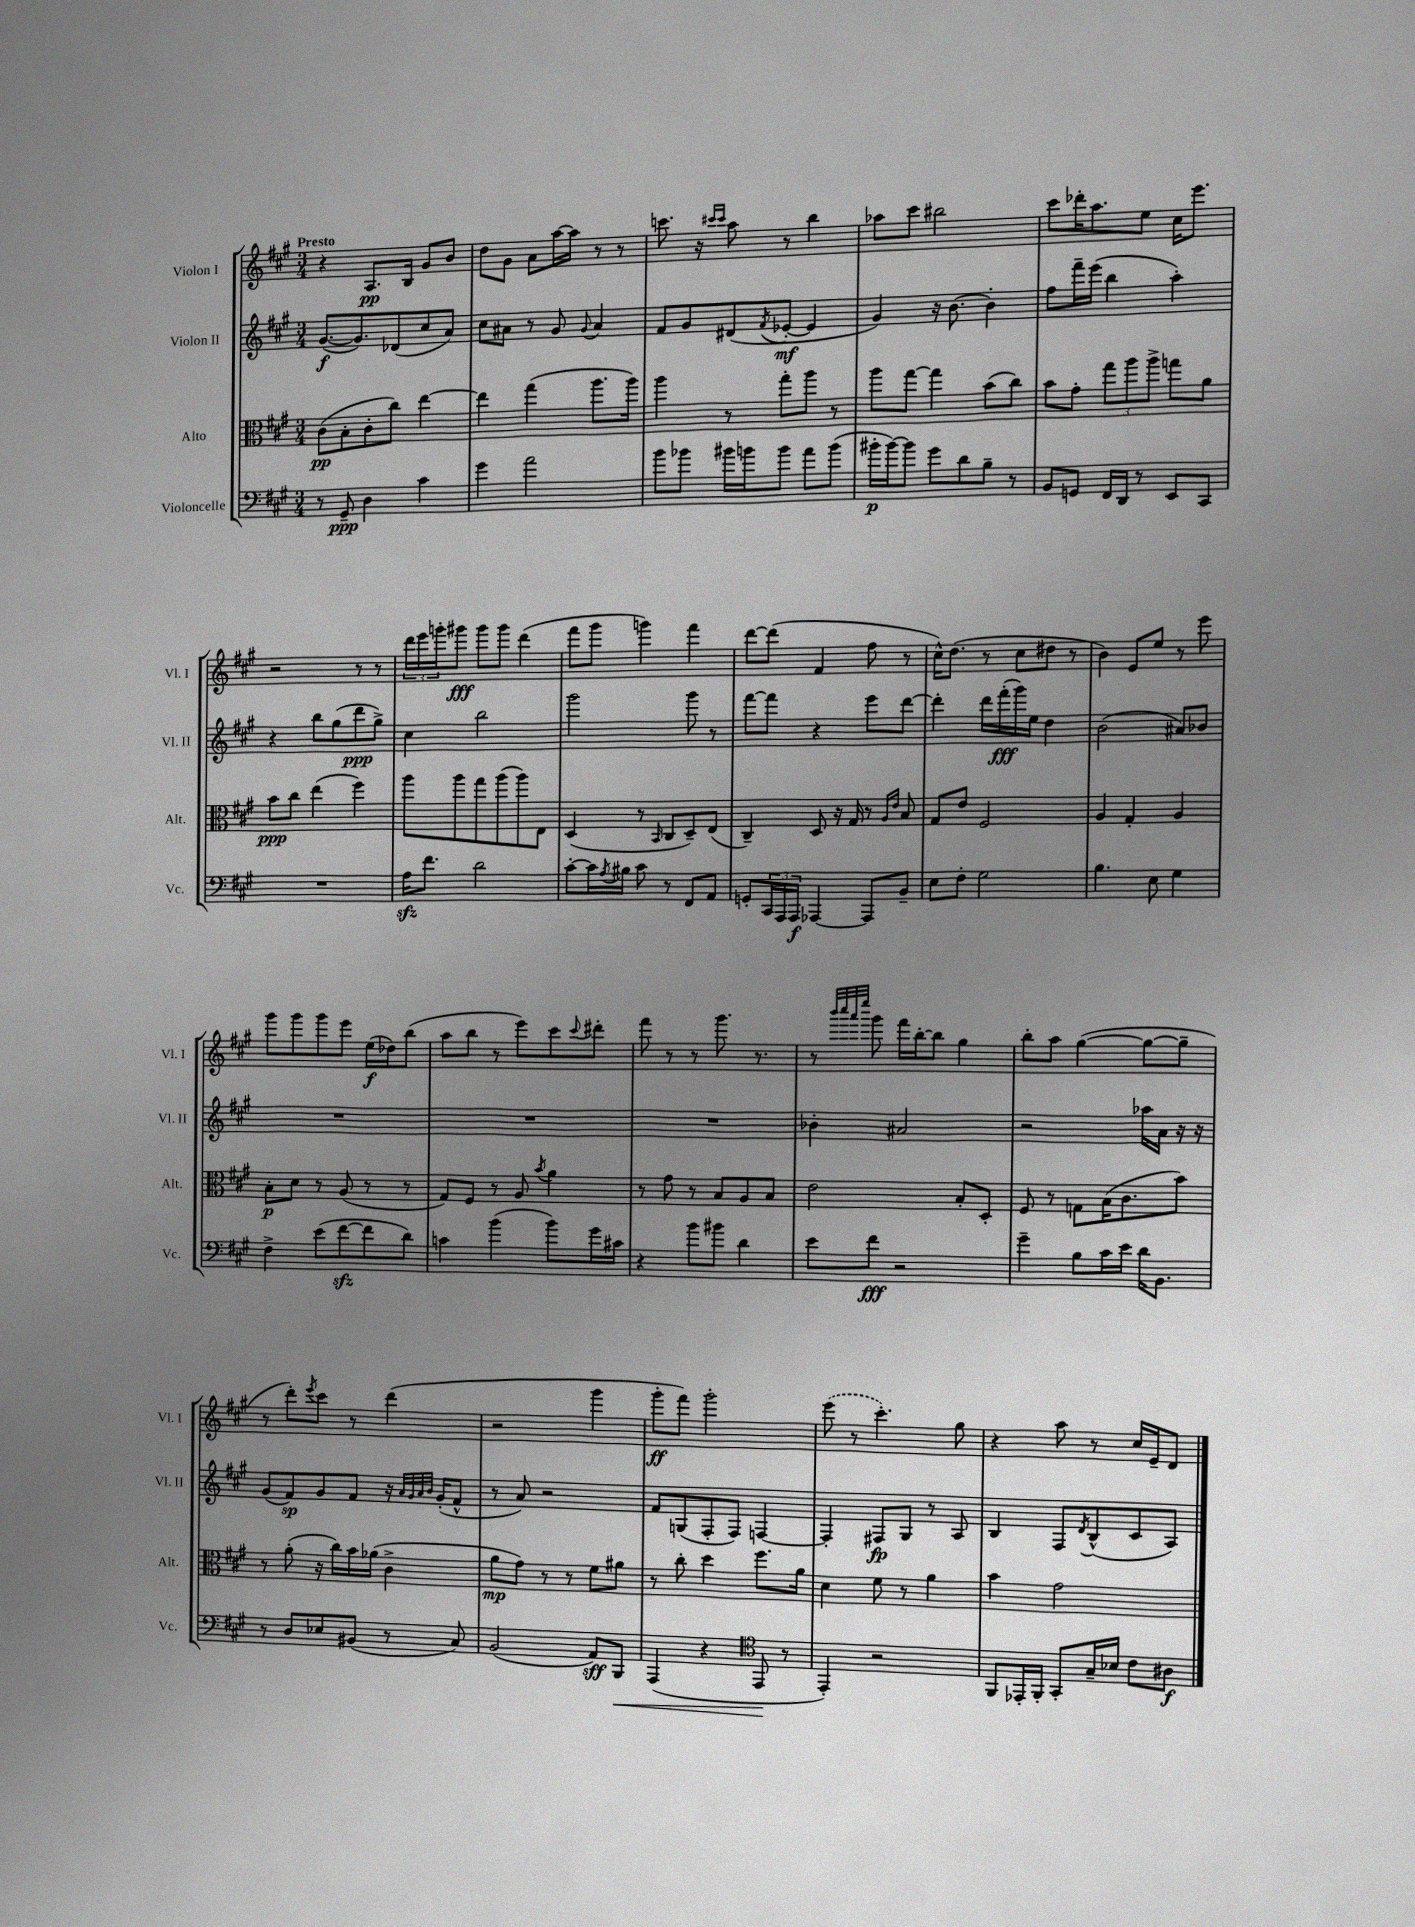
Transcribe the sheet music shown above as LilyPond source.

<<
\new StaffGroup <<
\new Staff = "s0" \with { instrumentName = "Violon I" shortInstrumentName = "Vl. I" } {
    \clef treble \key a \major \numericTimeSignature \time 3/4 \tempo "Presto"
    r4 a8.\pp b16 gis'8 b'8 |
    d''8 gis'8 a'8 a''16~ a''16 r8 r8 |
    c'''8. r16 \grace { cis'''16 cis'''16 } a''8 r8 b''4 |
    aes''8 cis'''8 bis''2 |
    cis'''8 des'''16-. a''8. e''8 cis''16 e'''8. |
    r2 r8 r8 |
    \tuplet 3/2 { d'''16 e'''16 g'''16-. } gis'''8\fff gis'''8 gis'''8 d'''4( |
    fis'''8 gis'''8 g'''4) fis'''4 |
    d'''8~ d'''8( fis'4 fis''8 r8 |
    cis''16-^) d''8.( r8 cis''8 dis''8 r8 |
    b'4) e'8 e''8 r8 e'''8 |
    gis'''8 gis'''8 gis'''8 e'''8 e''16\f( des''16) b''8( |
    a''8 b''8 r8 e'''8) cis'''8 \appoggiatura { cis'''8 } dis'''8-. |
    fis'''8 r8 r8 gis'''8. r8. |
    r8 \grace { b'''32 cis''''32 a'''32 e''''32 } gis'''8 fis'''16 b''16~-. b''8 gis''4 |
    b''8-. a''8 gis''4~( gis''8~ gis''8-- |
    r8 d'''8-.) \acciaccatura { e'''8 } cis'''8 r8 d'''4( |
    r2 gis'''4 |
    gis'''8-.\ff fis'''8) gis'''2-. |
    \once \slurDashed e'''8( r8 cis'''4.-.) gis''8 |
    r4 a''8 r8 cis''16 e'16-- d'8 \bar "|." |
}
\new Staff = "s1" \with { instrumentName = "Violon II" shortInstrumentName = "Vl. II" } {
    \clef treble \key a \major \numericTimeSignature \time 3/4
    gis'8.~\f( gis'8.) des'8( cis''8 a'8) |
    cis''8 ais'8 r8 gis'8 \appoggiatura { gis'8 } ais'4 |
    fis'8 gis'8 dis'8( \acciaccatura { fis'8 } ees'8~-.\mf ees'4 |
    gis'4) r16 b'8.~ b'4-. |
    fis''8 fis'''16-- e'''16( b''4 a''4-.) |
    r4 b''8 gis''8( d'''8\ppp gis''8->) |
    cis''4 b''2 |
    gis'''2 gis'''8 r8 |
    fis'''8~ fis'''8 r4 e'''8 d'''8~ |
    d'''4-. d'''16 fis'''16-.\fff( gis'''16) e''16 d''4 |
    b'2( ais'8) bes'8 |
    R2. |
    R2. |
    R2. |
    bes'4-. ais'2 |
    r2 aes''16 a'16 r16 r16 |
    gis'8( fis'8\sp) gis'8 fis'8 r16 \grace { a'32 gis'32 a'32 b'32 } gis'16-.( fis'8-^ |
    r8 a'8) r2 |
    fis'8 g8( fis8-. fis8) f4~ |
    f4-. fis8\fp gis8 r8 a8 |
    b4 fis8 \acciaccatura { d'8 } b8-^( cis'8 a8) \bar "|." |
}
\new Staff = "s2" \with { instrumentName = "Alto" shortInstrumentName = "Alt." } {
    \clef alto \key a \major \numericTimeSignature \time 3/4
    cis'8\pp( b8-. cis'8-. cis''8) e''4~ |
    e''4 gis''4( a''8. a''16) |
    a''4 r8 gis''8-. a''8 r8 |
    a''8 gis''8~ gis''4 b'8( cis''8) |
    b'8 gis'8-. \tuplet 3/2 { gis''8 a''8 a''8-> } g''8 a'8 |
    b'8\ppp cis''8 e''4( fis''4) |
    a''8 a''8 gis''8 a''8( a''8) e8 |
    d4( r8 \grace { b,16 } cis8 d8--) e8( |
    cis4--) d8 r16 gis16 r8 \grace { a16 e'16 } b8 |
    gis8 e'8 fis2 |
    a4 gis4-. a4 |
    b8-.\p d'8 r8 a8( r8 r8 |
    gis8) fis8 r8 a8 \acciaccatura { b'8 } a'4 |
    r8 gis'8 r8 b8 a8 b8 |
    e'2 b8-. d8-. |
    fis8 r8 g8 b16( cis'8. b'8) |
    r8 a'8-.( r16 cis''16) b'16 aes'16( cis'4-> |
    a'8\mp gis'8) r8 r8 fis'8 ais'8 |
    r8 cis''8-. d''4 fis''8. a'16 |
    d'4 fis'8 r8 a'4 |
    b'4 gis'2 \bar "|." |
}
\new Staff = "s3" \with { instrumentName = "Violoncelle" shortInstrumentName = "Vc." } {
    \clef bass \key a \major \numericTimeSignature \time 3/4
    r8 gis,8--\ppp d4 cis'4 |
    gis'4 a'2 |
    b'8 bes'8 bis'16 b'16 b'8 a'8 b'8( |
    bis'16-.\p bis'16~) bis'8 gis'8 d'8 b8-- r8 |
    b,8 g,8 fis,16 d,16 r8 e,8 cis,8 |
    R2. |
    a16\sfz fis'8. d'2 |
    cis'8~-. cis'16 \acciaccatura { a8 } bis16 cis'8 r8 fis,8 a,8 |
    g,8-. \tuplet 3/2 { cis,16 a,,16 a,,16\f } aes,,4~ aes,,8 b,8-- |
    e8 fis8-. gis2 |
    b4. e8 gis4 |
    fis4-> e'8( fis'8~\sfz fis'8 d'8) |
    c'4 b'4( b'8) gis'16 cis'16 |
    r4 b'8 bis'8 d'4 |
    e'8 fis'8\fff r2 |
    gis'4-- b8 cis'16 e'16 d'16 b,8. |
    r8 d8 ees8 bis,8( r8 cis8) |
    b,2( a,8\sff) b,,8\< |
    a,,4( r4 \clef tenor e,8\! r8 |
    e,4-.) r2 |
    fis,8 ees,16-. fis,16-. gis,8-. gis16-- bes16 cis'8 ais8\f \bar "|." |
}
>>
>>
\layout { \context { \Score \remove "Bar_number_engraver" } }
